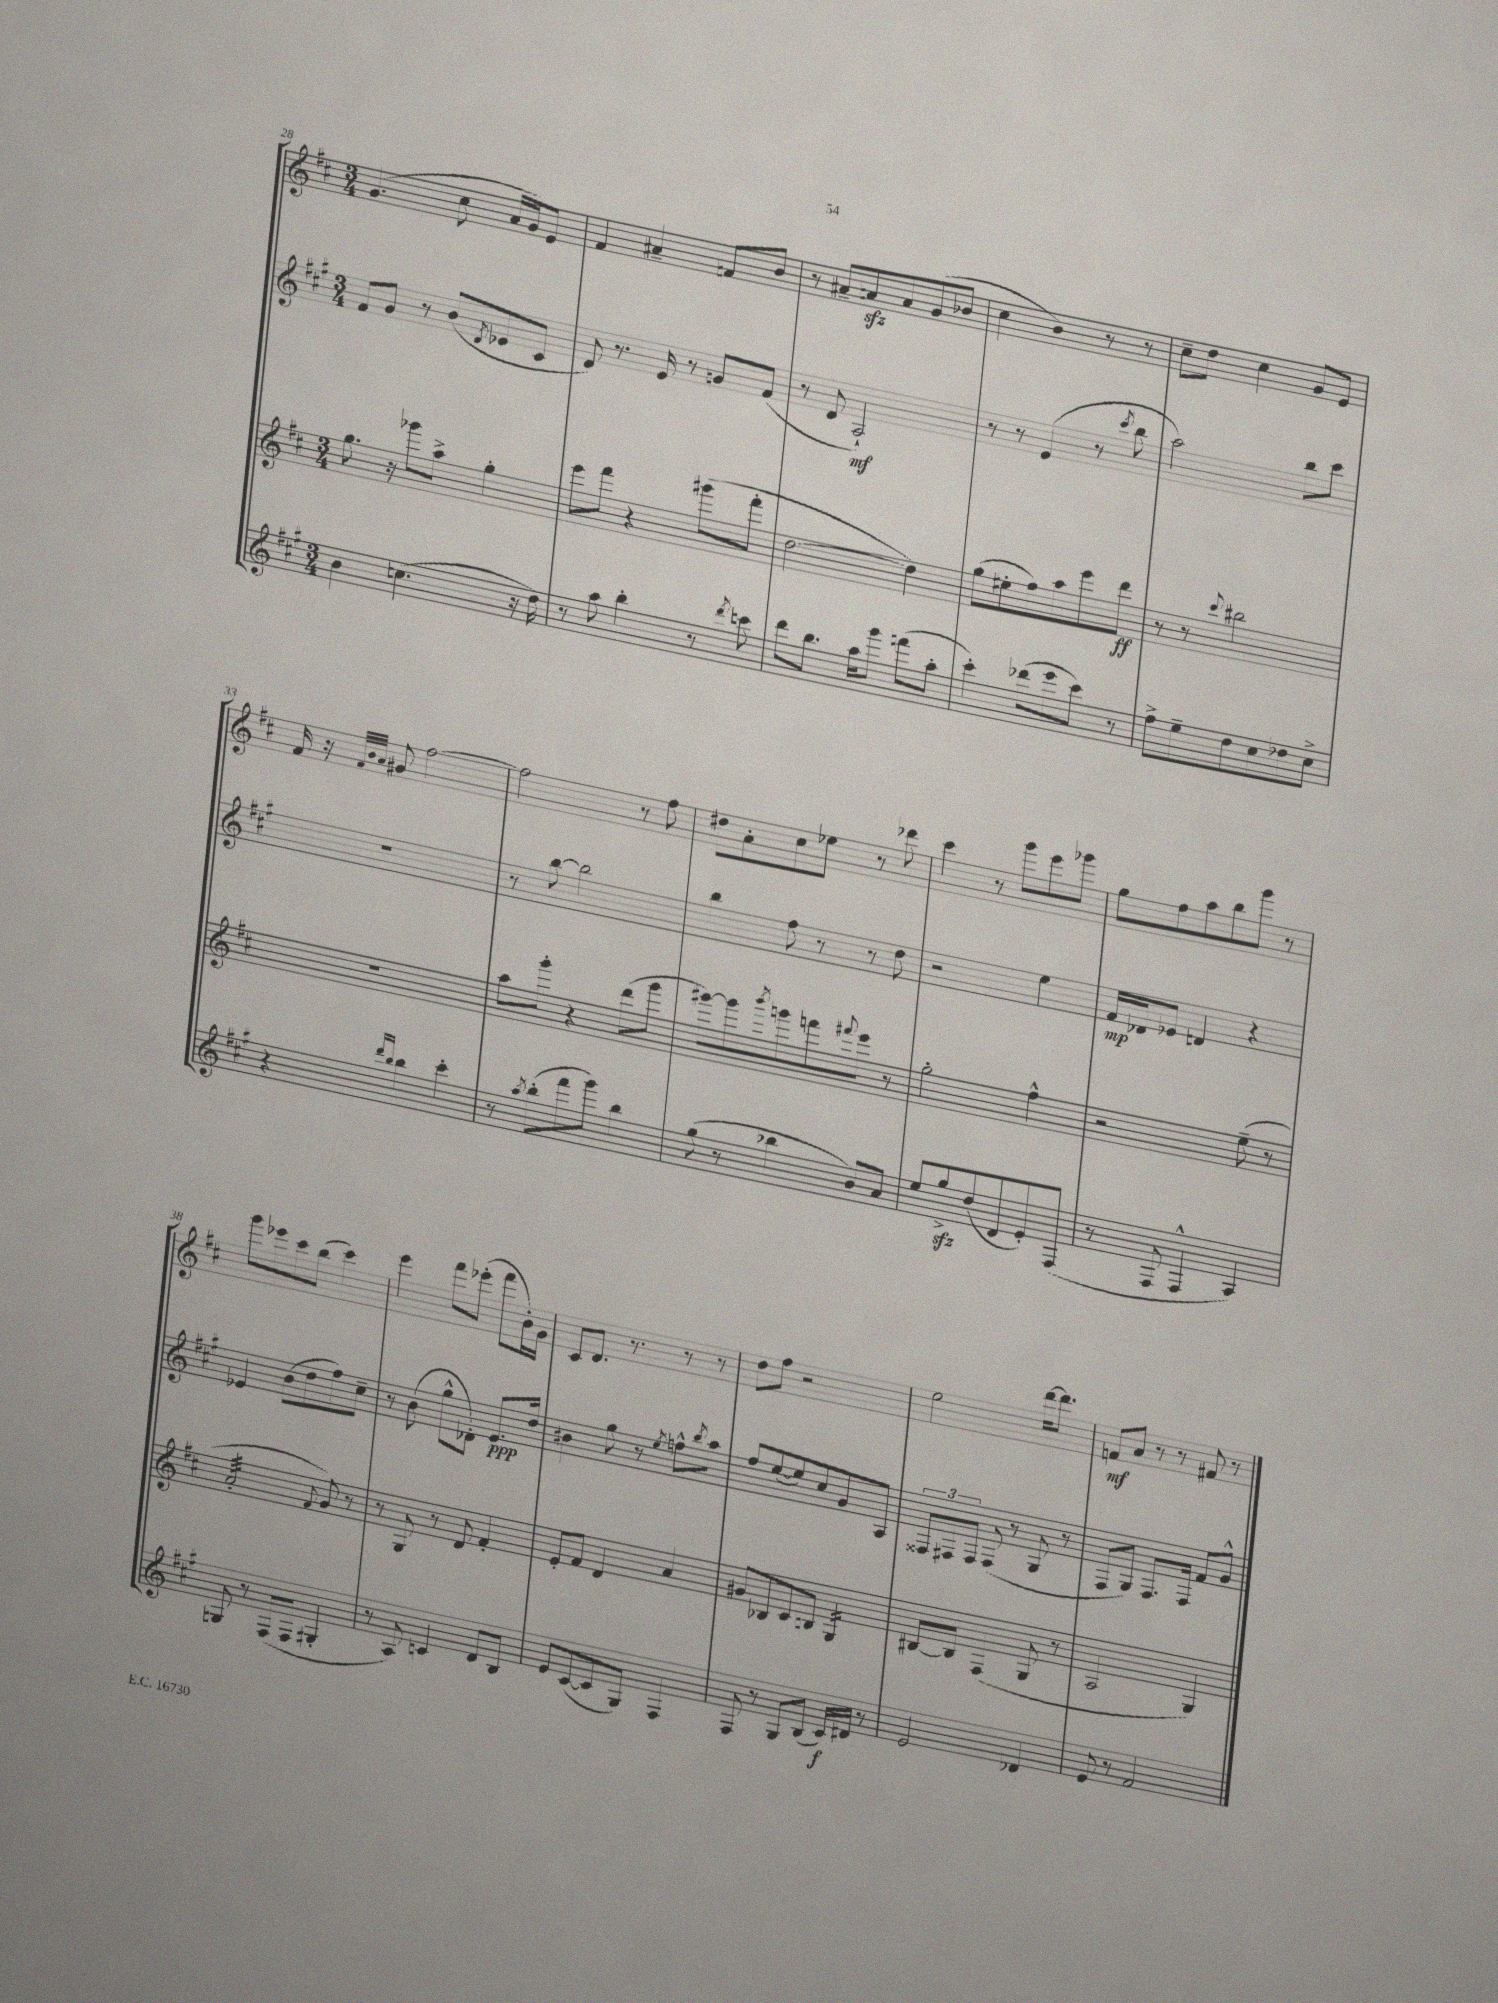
<<
\new StaffGroup <<
\new Staff = "s0" {
    \clef treble \key d \major \numericTimeSignature \time 3/4
    g'4.( cis''8 a'16 g'16) e'8 |
    fis'4 ais'4-- f'8 b'8 |
    r8 ais'8-- a'8\sfz a'8 g'8( bes'8 |
    cis''4 b'4) r8 r8 |
    cis''8-- d''8 cis''4 g'8 e'8 |
    fis'16 r16 \grace { fis'32 b'32 a'32 } gis'8 fis''2~ |
    fis''2 r8 fis''8 |
    dis''8 a'8-. cis''8 ees''8 r8 des'''8 |
    cis'''4 r8 g'''8 e'''8 ges'''8 |
    g''8 fis''8 a''8 b''8 g'''8 r8 |
    g'''8 ees'''8 cis'''8 b''8( cis'''4) |
    e'''4 fis'''8 ees'''8-.( fis'''8 b'16-.) g'16 |
    cis'8 d'8. r8. r8 r8 |
    d''8 fis''8 r2 |
    e''2 d'''16~ d'''8. |
    f'8\mf a'8 r8 r8 fis'8 r8 \bar "|." |
}
\new Staff = "s1" {
    \clef treble \key a \major \numericTimeSignature \time 3/4
    fis'8 gis'8 r8 b'8( \acciaccatura { d'8 } ees'8 cis'8 |
    d'8) r8. e'16 r8 g'8 fis'8( |
    r8 d'8 a2-!\mf) |
    r8 r8 e'4( r8 \acciaccatura { cis'''8 } b''8 |
    a''2) b''8 cis'''8 |
    R2. |
    r8 b''8~ b''2 |
    b''4 fis''8 r8 r8 d''8 |
    r2 e''4 |
    fis'16\mp des'16 ees'8 d'4 r4 |
    ees'4 b'8( d''8 fis''8) cis''8-- |
    r8 b'8( gis''8-^ des'8-.) e'8.\ppp d''16 |
    bis'4 gis''8 r8 \acciaccatura { e''8 } f''8-^ \acciaccatura { b''8 } a''8 |
    fis''8 e''8~( e''8) cis''8 gis'8 a8 |
    \tuplet 3/2 { fisis8 fis8 fis8 } fis8( r8 gis8 r8 |
    fis8 gis8) fis8. fis16 fis'8 gis'8-^ \bar "|." |
}
\new Staff = "s2" {
    \clef treble \key d \major \numericTimeSignature \time 3/4
    g''8. r16 ges'''8 a''8-> g''4-. |
    e'''8 fis'''8 r4 gis'''8( fis'''8-. |
    d''2~ d''4) |
    g''8( eis''8-. fis''8) a''8 e'''8 d'''8\ff |
    r8 r8 \appoggiatura { cis'''8 } bis''2 |
    R2. |
    a''8 g'''8-. r4 d'''8( g'''8 |
    gis'''8~) gis'''8 \acciaccatura { b'''8 } g'''8 f'''8 \appoggiatura { fis'''8 } e'''8 r8 |
    g''2-. fis''4-^ |
    r2 e''8--( r8 |
    a'2:32-. \appoggiatura { fis'8 } g'8) r8 |
    r8 g8 r8 d'8 fis'4-. |
    e'8-. fis'8 d'4 a'4 |
    gis'8 bes8 cis'8 b8 g4:16 |
    bis8~ bis8 fis4( g8 r8 |
    a2 g4) \bar "|." |
}
\new Staff = "s3" {
    \clef treble \key a \major \numericTimeSignature \time 3/4
    b'4 c''4.( r16 d''16) |
    r8 a''8 b''4-. r8 \acciaccatura { d'''8 } c'''8 |
    d'''8 b''8. a''16 gis'''8 f'''8( a''8-. |
    cis'''4-.) des'''8( e'''8 cis'''8) r8 |
    fis''8-> e''8-- d''8 cis''8 des''8 cis''8-> |
    r4 \grace { d'''16 b''16 } b''4 cis'''4-. |
    r8 \acciaccatura { a''8 } b''8-.( fis'''8 gis'''8) b''4 |
    gis''8( r8 bes''4 b'8) a'8 |
    e''8 gis''8->\sfz d''8( d'8 e'8-.) fis8( |
    r8 fis8 fis4-^ a4) |
    g8 r8 fis8( fis8 gis4-. |
    r8 a8) c'4 d'8 b8 |
    e'8 cis'8~( cis'8 gis8) fis4 |
    fis8 r8 gis8 b8( cis'16\f) dis'16 r8 |
    e'2 des'4 |
    e'8 r8 fis'2 \bar "|." |
}
>>
>>
\layout { \context { \Score currentBarNumber = #28 } }
